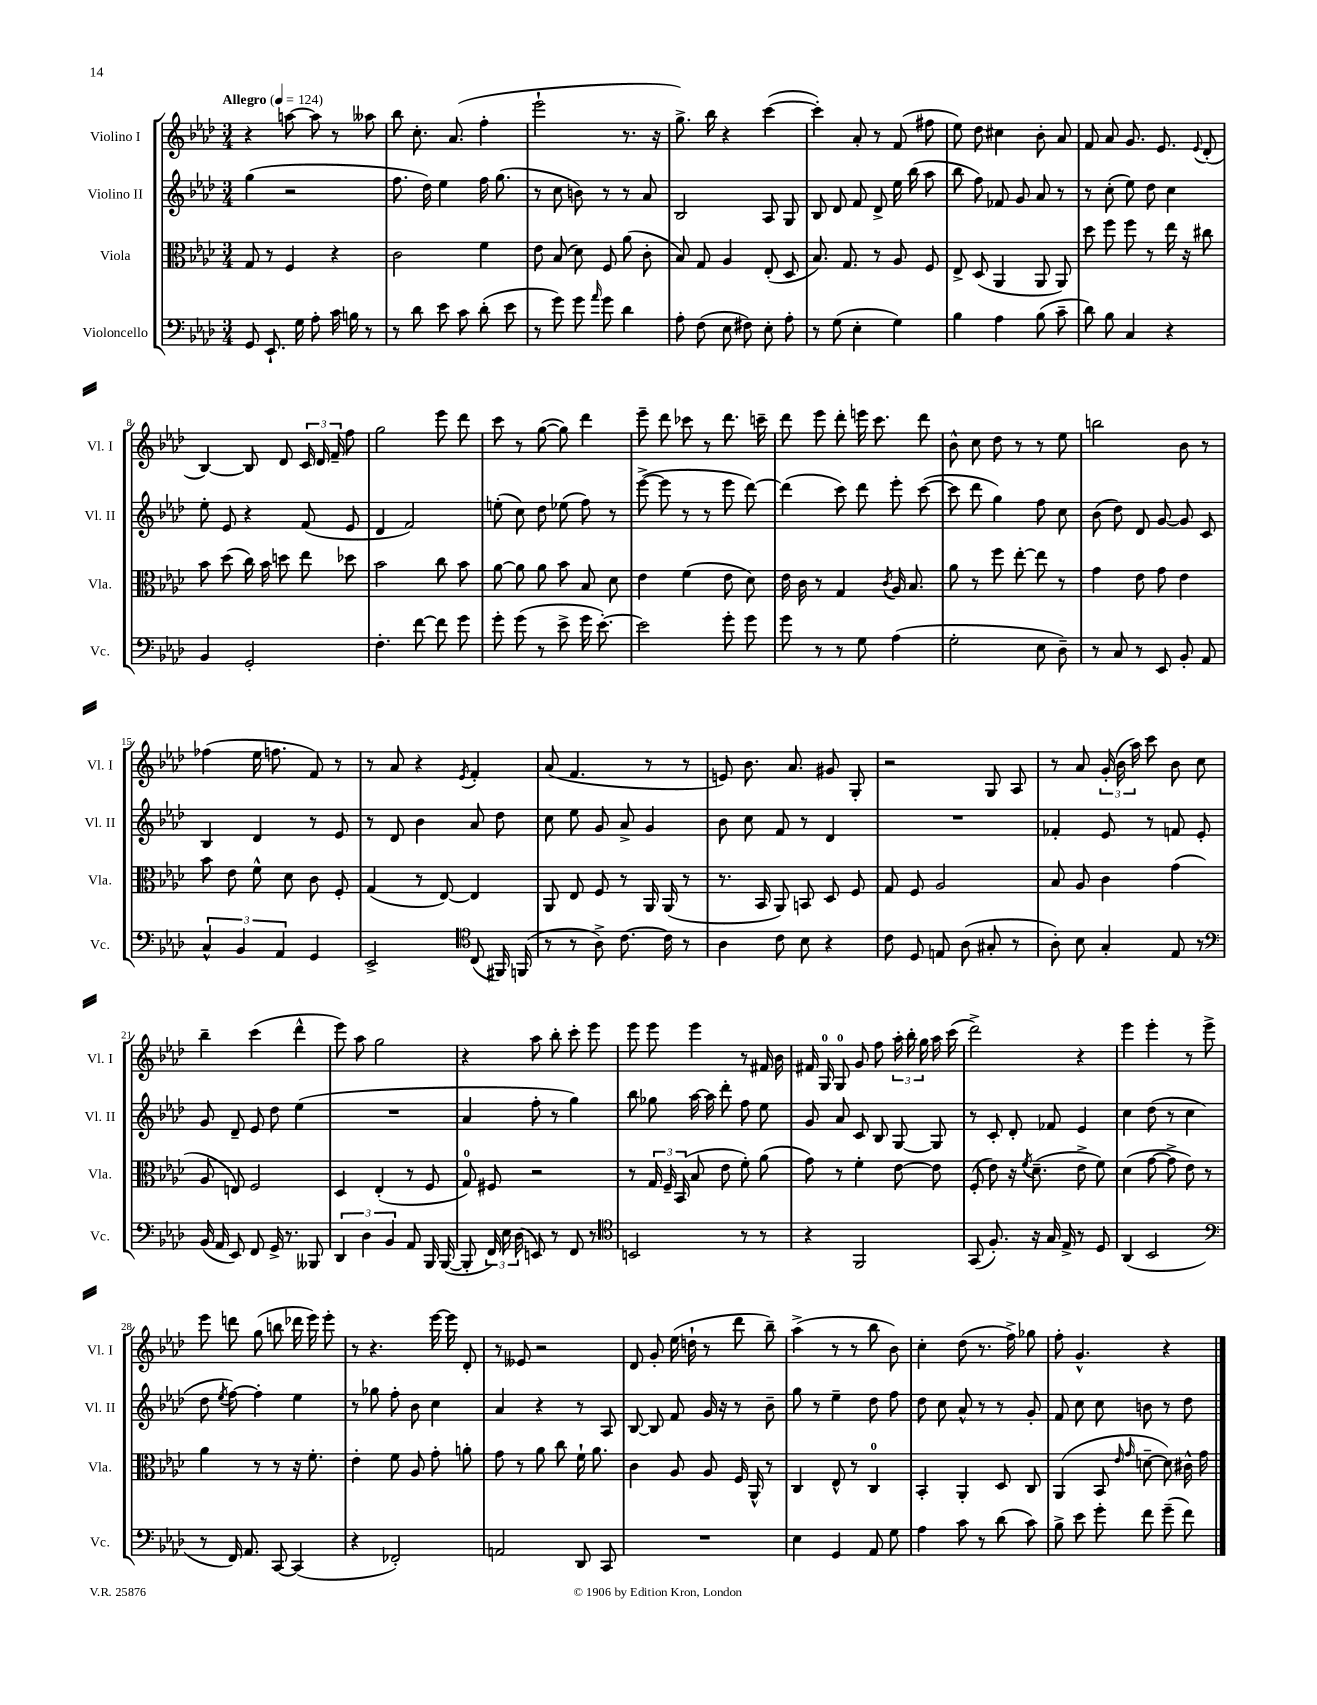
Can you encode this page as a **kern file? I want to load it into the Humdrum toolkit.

**kern	**kern	**kern	**kern
*staff4	*staff3	*staff2	*staff1
*clefF4	*clefC3	*clefG2	*clefG2
*k[b-e-a-d-]	*k[b-e-a-d-]	*k[b-e-a-d-]	*k[b-e-a-d-]
*M3/4	*M3/4	*M3/4	*M3/4
*MM124	*MM124	*MM124	*MM124
8GG	8G	(4gg	4r
8.EE-`	8r	.	.
.	4F	2r	[8aa
16G	.	.	.
8A-'	.	.	8aa]
16c	4r	.	8r
16B	.	.	.
8r	.	.	8aa--
=	=	=	=
8r	2c	8.ff	8bb-
8d-	.	.	8.cc'
.	.	16dd-)	.
8e-	.	4ee-	.
.	.	.	(8.a-
8c	.	.	.
(8d-'	4f	16ff	4ff'
.	.	(8.gg	.
8e-	.	.	.
=	=	=	=
8r	8e-	8r	2eee-`
8g)	(8B-	8cc	.
8g	8d-)	8b)	.
16qqa-	.	.	.
8g	8F	8r	.
4d-	(8a-	8r	8.r
.	8c'	8a-	.
.	.	.	16r
=	=	=	=
8A-'	8B-)	2B-	8.gg^)
(8F	8G	.	.
.	.	.	16bb-
8E-	4A-	.	4r
8F#)	.	.	.
8E-'	(8E-'	8A-	([4ccc
8A-'	8D-	8G	.
=	=	=	=
8r	8.B-)	8B-	4ccc'])
(8G	.	8d-	.
.	8.G	.	.
4E-'	.	8f	8a-'
.	8r	8d-^	8r
4G)	8A-	16ee-	(8f
.	.	(16bb-	.
.	8F	8aa-	8ff#
=	=	=	=
4B-	8E-^	8bb-	8ee-)
.	(8D-	8ff)	8dd-
4A-	4AA-	8f-	4cc#
.	.	8g	.
(8B-	8AA-	8a-	8b-'
8c~	8AA-)	8r	8a-
=	=	=	=
8d-)	8dd-	8r	8f
8B-	8ff	(8cc'	8a-
4C	8ff	8ee-)	8.g
.	8r	8dd-	.
.	.	.	8.e-
4r	16ee-	4cc	.
.	16r	.	.
.	.	.	8qqe-
.	8cc#	.	(8d-'
=	=	=	=
4BB-	8b-	8ee-'	[4B-)
.	(8dd-	8e-	.
2GG'	16cc)	4r	8B-]
.	16b-	.	.
.	8dd	.	8d-
.	8ee-	(8f	24c
.	.	.	24d-
.	.	.	24f~
.	8dd-	8e-	8ff
=	=	=	=
4.F'	2b-	4d-	2gg
.	.	2f)	.
[8f	.	.	.
8f]	8cc	.	8eee-
8g	8b-	.	8ddd-
=	=	=	=
8g'	[8a-	(8ee'	8ccc
(8g	8a-]	8cc)	8r
8r	8a-	8dd-	([8gg
8e-^	8b-	(8ee-	8gg])
16g	8B-	8ff)	4ddd-
[8.e-')	.	.	.
.	8d-	8r	.
=	=	=	=
2e-]	4e-	([8eee-^	8eee-~
.	.	8eee-]	8ddd-
.	(4f	8r	8ccc-
.	.	8r	8r
8g'	8e-	8eee-	8.ddd-
8g	8d-)	[8ddd-)	.
.	.	.	16ccc~
=	=	=	=
8g	16e-	(4ddd-]	8ddd-
.	16c	.	.
8r	8r	.	8eee-
8r	4G	8ccc)	8ddd-'
8G	.	8ddd-	16eee
.	.	.	8.ccc
.	8qc	.	.
(4A-	16A-	8eee-'	.
.	8.B-	.	.
.	.	([8ccc	8ddd-
=	=	=	=
2G'	8a-	8ccc]	8b-^^
.	8r	8ddd-	8cc
.	8ff	4gg)	8dd-
.	[8ee-'	.	8r
8E-	8ee-]	8ff	8r
8D-~)	8r	8cc	8ee-
=	=	=	=
8r	4g	(8b-	2bb
8C	.	8dd-)	.
8r	8e-	8d-	.
8EE-	8g	[8g	.
8BB-'	4e-	8g]	8b-
8AA-	.	8c	8r
=	=	=	=
6C^^	8b-	4B-	(4ff-
.	8e-	.	.
6BB-	.	.	.
.	8f^^	4d-	16ee-
.	.	.	8.ff
6AA-	.	.	.
.	8d-	.	.
4GG	8c	8r	8f)
.	8F'	8e-	8r
=	=	=	=
2EE-^	(4G	8r	8r
.	.	8d-	8a-
.	8r	4b-	4r
.	[8E-)	.	.
*clefC4	*	*	*
.	.	.	8qe-
(8C	4E-]	8a-	4f'
16FF#)	.	8dd-	.
(16FF	.	.	.
=	=	=	=
8r	8AA-	8cc	(8a-
8r	8E-	8ee-	4.f
8A-^)	8F	8g	.
[8.c	8r	8a-^	.
.	16AA-	4g	8r
16c]	(16AA-	.	.
8r	8r	.	8r
=	=	=	=
4A-	8.r	8b-	8e)
.	.	8cc	8.b-
.	16BB-	.	.
8c	8AA-)	8f	.
.	.	.	8.a-
8B-	8BB	8r	.
4r	8D-	4d-	8g#
.	8F	.	8G'
=	=	=	=
8c	8G	2.r	2r
8D-	8F	.	.
8E	2A-	.	.
(8A-	.	.	.
8G#'	.	.	8G
8r	.	.	8A-
=	=	=	=
8A-')	8B-	4f-'	8r
8B-	8A-	.	8a-
4G'	4c	8e-	(24g'
.	.	.	24b-
.	.	.	24aa-)
.	.	8r	8ccc
8E-	(4g	8f	8b-
8r	.	8e-'	8cc
=	=	=	=
*clefF4	*	*	*
(16BB-	8A-	8g	4bb-~
16AA-	.	.	.
8EE-)	8E)	8d-~	.
8FF	2F	8e-	(4ccc
16GG^	.	8dd-	.
8.r	.	.	.
.	.	(4ee-	4ddd-^^
8BBB--	.	.	.
=	=	=	=
6DD-	4D-	2.r	8eee-)
.	.	.	8aa-
6D-	.	.	.
.	(4E-'	.	2gg
6BB-	.	.	.
8AA-	8r	.	.
16BBB-	8F	.	.
([16BBB-	.	.	.
=	=	=	=
8BBB-']	8G)	4a-	4r
24FF)	8F#	.	.
24E-	.	.	.
(24D-	.	.	.
8EE)	2r	8ff'	8aa-
8r	.	8r	8bb-'
8FF	.	4gg)	8ccc'
8r	.	.	8eee-
=	=	=	=
*clefC4	*	*	*
2BB	8r	8bb-	8eee-
.	24G	8gg-	8eee-
.	24F~	.	.
.	(24BB-	.	.
.	8B-	[16aa-	4eee-
.	.	16aa-]	.
.	8e-	8ddd-'	.
8r	8f')	8ff	8r
8r	(8a-	8ee-	16f#
.	.	.	16b-
=	=	=	=
4r	8g)	8g	16f#
.	.	.	16G
.	8r	8a-	8G
2FF	4f'	8c	8g
.	.	8B-	8ff
.	[8e-	[8G	24aa-'
.	.	.	24bb-'
.	.	.	24gg
.	8e-]	8G]	16aa-
.	.	.	(16ccc
=	=	=	=
(8GG	(8F'	8r	2ddd-^)
8.F')	8e-)	8c'	.
.	16r	8d-'	.
.	8qf	.	.
16r	(8.d-~	.	.
16G	.	8f-	.
16E-^	.	.	.
8r	8e-^	4e-	4r
8D-	8f)	.	.
=	=	=	=
(4AA-	(4d-	4cc	4eee-
2BB-	[8g	(8dd-	4eee-'
.	8g^]	8r	.
.	8e-)	4cc	8r
.	8r	.	8eee-^
=	=	=	=
*clefF4	*	*	*
8r	4a-	8dd-	8eee-
.	.	8qee-	.
16FF)	.	[8ff)	8ddd
8.AA-	.	.	.
.	8r	4ff']	(8gg
[8CC	8r	.	8bb
(4CC]	16r	4ee-	16ddd-
.	8.f'	.	16eee-)
.	.	.	8eee-'
=	=	=	=
4r	4e-'	8r	8r
.	.	8gg-	4.r
2FF-')	8f	8ff'	.
.	8A-	8b-	.
.	8g'	4cc	[16eee-
.	.	.	16eee-]
.	8a'	.	8d-'
=	=	=	=
2AA	8g	4a-	8r
.	8r	.	8e--
.	8a-	4r	2r
.	8cc	.	.
8DD-	16f`	8r	.
.	8.a-	.	.
8CC	.	8A-	.
=	=	=	=
2.r	4c	[8B-	8d-
.	.	8B-]	8g'
.	8A-	8f	(16ee-
.	.	.	16dd`
.	8A-	16g	8r
.	.	16r	.
.	16F	8r	8ddd-
.	16AA-^^	.	.
.	8r	8b-~	8bb-~)
=	=	=	=
4E-	4C	8gg	(4aa-^
.	.	8r	.
4GG	8E-^^	4ee-~	8r
.	8r	.	8r
8AA-	4C	8dd-	8bb-
8G	.	8ff	8b-)
=	=	=	=
4A-	4BB-'	8dd-	4cc'
.	.	8cc	.
8c	4AA-'	8a-^^	(8dd-
8r	.	8r	8.r
(8d-	8D-	8r	.
.	.	.	16ff^)
8c)	8C	8g'	8gg-
=	=	=	=
8B-^	(4AA-	8f	8ff'
8e-	.	8cc	4.g^^
8g'	8BB-	8cc	.
.	16qqe-	.	.
.	16qqg	.	.
8f	[8d~	8b	.
(8g~	8d])	8r	4r
8f)	16c#^^	8dd-	.
.	16g	.	.
==	==	==	==
*-	*-	*-	*-
